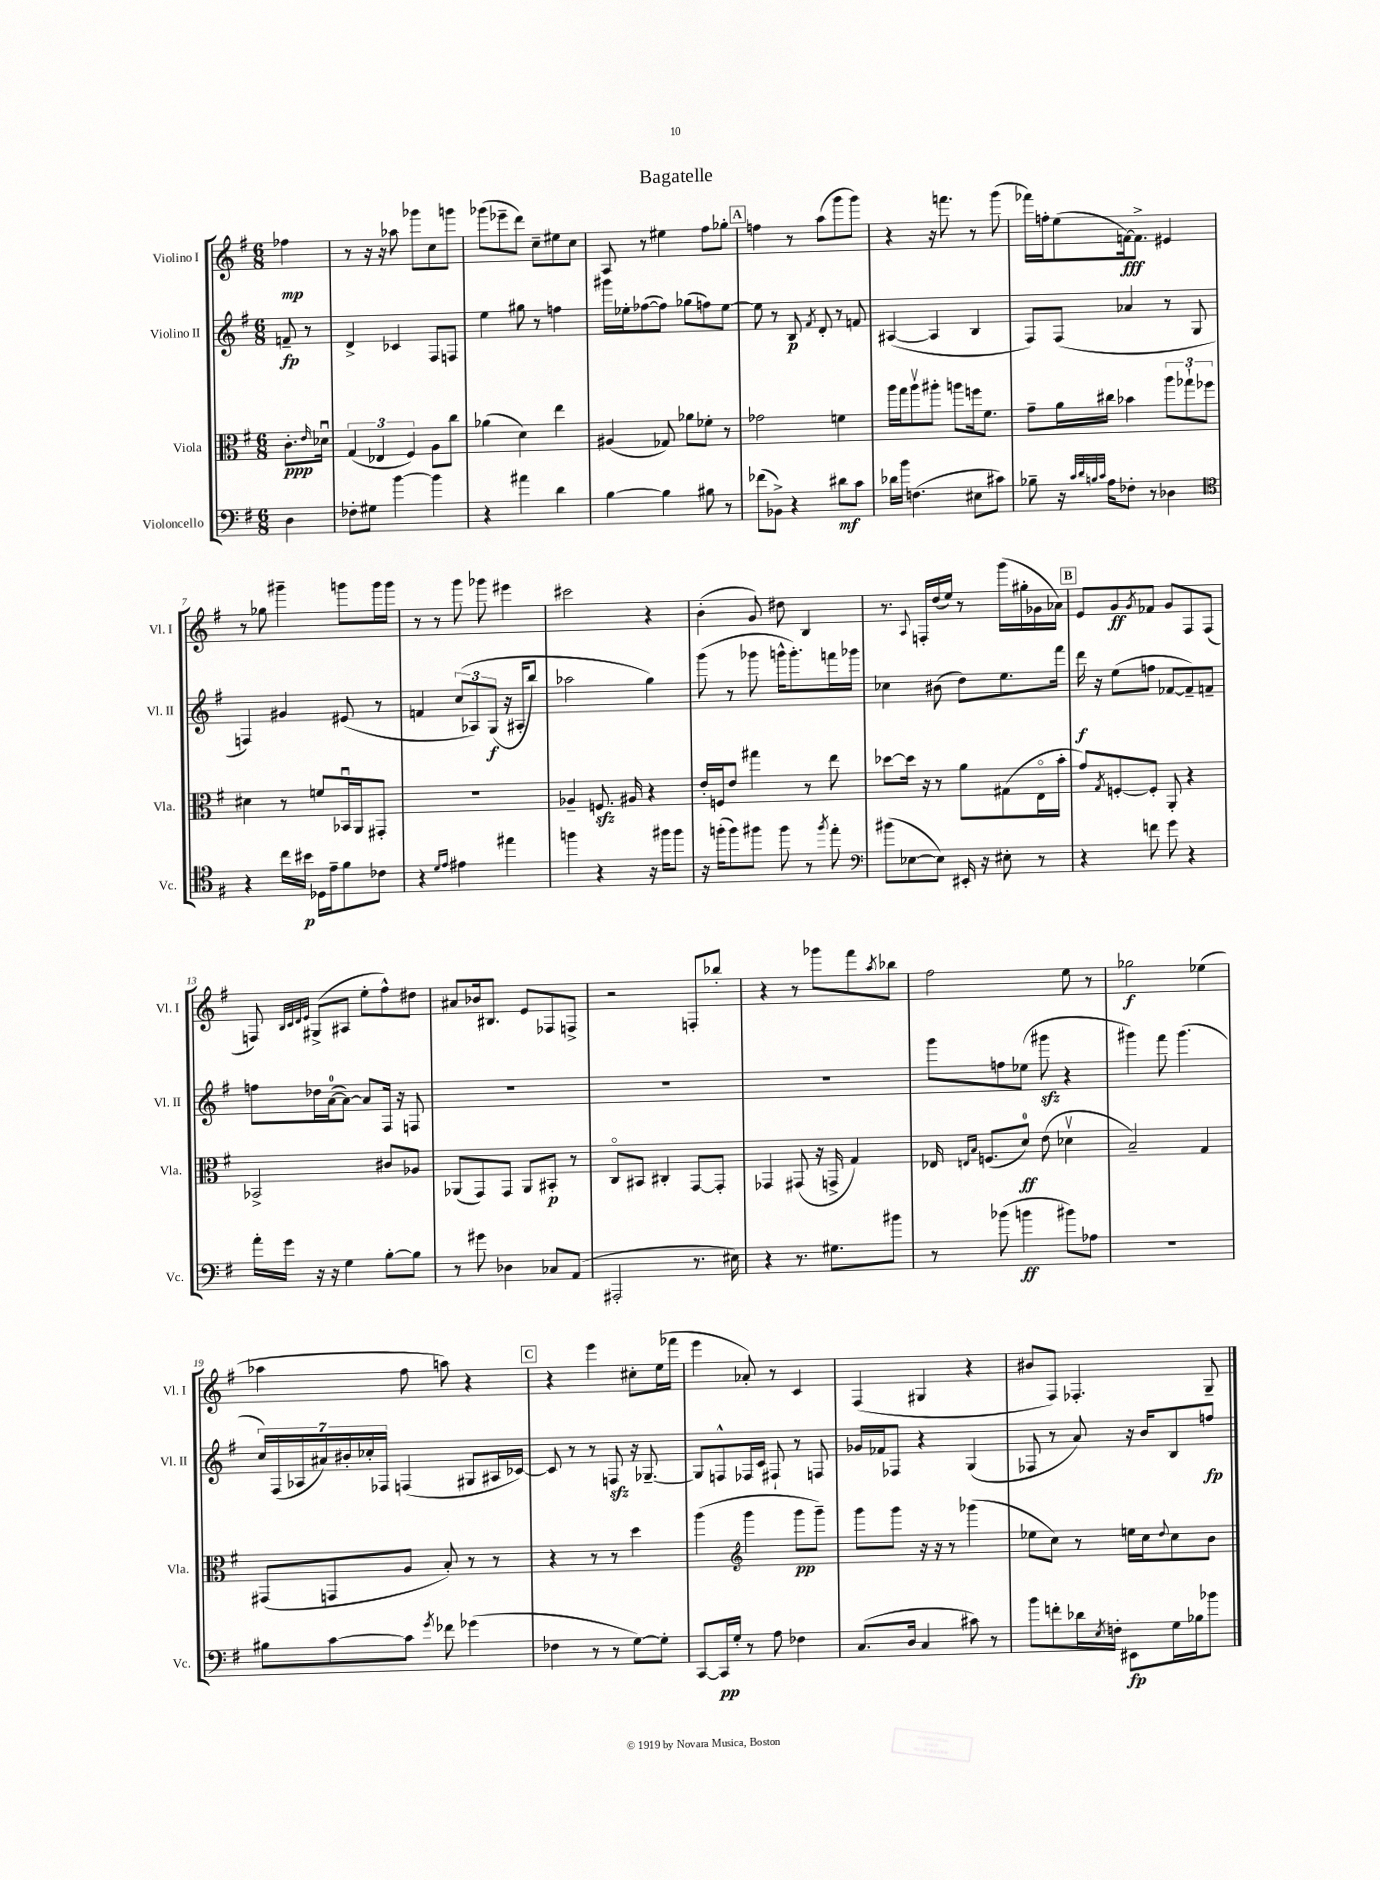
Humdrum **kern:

**kern	**kern	**kern	**kern
*staff4	*staff3	*staff2	*staff1
*clefF4	*clefC3	*clefG2	*clefG2
*k[f#]	*k[f#]	*k[f#]	*k[f#]
*M6/8	*M6/8	*M6/8	*M6/8
4D	8.c'	8f~	4ff-
.	.	8r	.
.	16qqe	.	.
.	16d-u	.	.
=	=	=	=
8F-'	(6G	4d^	8r
8G#	.	.	16r
.	6E-	.	.
.	.	.	16r
[4b	.	4c-	8aa-
.	6F#)	.	.
.	.	.	8ggg-
4b]	8A	8F#	8cc
.	8cc	8F	8ggg
=	=	=	=
4r	(4a-	4ee	(8ggg-
.	.	.	8eee-~
4a#	4d)	8gg#	8ddd)
.	.	8r	8cc~
4d	4ee	4ff	8ee#
.	.	.	8cc
=	=	=	=
[4B	(4A#	16ggg#	8A
.	.	16ee-'	.
.	.	([8ff-	8r
4B]	8G-)	8ff-])	4ee#
.	8a-	(8gg-	.
8B#	8f-'	8ff)	8ff#
8r	8r	[8ee-	8gg-'
=	=	=	=
(8f-	2g-	8ee-]	4ff
8BB-^)	.	8r	.
4r	.	8B	8r
.	.	8qf#	.
.	.	8d'	(8aa
8d#	4f	8r	8ggg
8c	.	8f	8ggg)
=	=	=	=
16d-	16aa	([4A#	4r
16b	16gg	.	.
(4.F	8aav	.	.
.	8aa#'	4A#]	16r
.	.	.	8.fff
.	8aa	.	.
8E#	16ff	4B	8r
.	8.f#	.	.
8c#)	.	.	(8ggg
=	=	=	=
8B-~	8g~	8F#)	16fff-)
.	.	.	16ff'
16r	16a	(8F#	(8ee
32qqc	.	.	.
32qqd	.	.	.
32qqB	.	.	.
32qqc	.	.	.
16A	16cc#	.	.
8F-'	4b-	4a-	[16f)
.	.	.	8.f^]
8r	.	.	.
4D-	12aa	8r	4e#
.	12gg-`	.	.
.	.	8G	.
.	12ff-	.	.
=	=	=	=
*clefC4	*	*	*
4r	4d#	4F)	8r
.	.	.	8gg-
16cc	8r	4g#	4ggg#~
16b#	.	.	.
16D-	8f	.	.
16e~	.	.	.
8f#	16BB-u	(8e#	8ggg
.	16AA	.	.
8c-	8GG#'	8r	16ggg
.	.	.	16ggg
=	=	=	=
4r	2.r	4f	8r
.	.	.	8r
16qqd	.	.	.
16qqe	.	.	.
4e#	.	&(12cc	8ggg
.	.	12A-)	.
.	.	.	8ggg-
.	.	(12G	.
4ee#	.	16r	4eee#
.	.	16A#'	.
.	.	8bb)	.
=	=	=	=
4ff	4A-~	2aa-	2ccc#
4r	8.F	.	.
.	16A#	.	.
16r	4r	4gg&)	4r
16ff#	.	.	.
8ff#	.	.	.
=	=	=	=
16r	16e'	(8ggg	(4b'
(16ff'	16F	.	.
8ff)	8e	8r	.
8ff#	4gg#	8ggg-	8g)
8ff#	.	16ggg^^	8dd#
.	.	8.ggg')	.
8r	8r	.	4B
8qff#	.	.	.
8ee'	8ee	16fff	.
.	.	16ggg-	.
=	=	=	=
*clefF4	*	*	*
(8b#	[8dd-	4cc-	8.r
[8E-	16dd-]	.	.
.	.	.	8qqA
.	16r	.	16F'
8E-])	8r	(8b#	(16dd
.	.	.	16ee)
16EE#'	8a	8dd)	8r
16r	.	.	.
8E#'	(8G#	8.ee	(16ggg
.	.	.	16gg#'
8r	16Eo	.	16g-
.	16b'	16fff#	16a-)
=	=	=	=
4r	8g)	16ddd	8e
.	.	16r	.
.	8qG	.	.
.	[8F'	(8ee	8g
.	.	.	8qg
8f	8F']	8ff	8f-
8g	8AA'	[8f-	8g
4r	4r	8f-~])	8F#
.	.	8f~	(8F#
=	=	=	=
16a'	2BB-^	8ff	8F)
16g	.	.	.
.	.	.	32qqB
.	.	.	32qqc
.	.	.	32qqd
.	.	.	32qqe
16r	.	16dd-	(8G#^
16r	.	([16a	.
4G	.	8a_)	8A#
.	.	8a]	8ee'
[8B'	8c#	16F#	8ff#^^)
.	.	16r	.
8B]	8A-	8F	8dd#
=	=	=	=
8r	(8AA-	2.r	8a#
8g#	8GG)	.	16b-
.	.	.	8.B#
4D-	8GG	.	.
.	8AA-	.	8e
8C-	8BB#'	.	8F-
(8AA	8r	.	8F^
=	=	=	=
2AAA#'	8Co	2.r	2r
.	8BB#	.	.
.	4C#'	.	.
8.r	[8GG	.	8F'
.	8GG']	.	8bb-'
16E#)	.	.	.
=	=	=	=
4r	4GG-	2.r	4r
8.r	(8GG#	.	8r
.	16r	.	8ggg-
8.G#	16GG^	.	.
.	4G)	.	8fff#
.	.	.	8qaa
8b#	.	.	8bb-
=	=	=	=
8r	16E-	8ggg	2ff#
.	16qqE	.	.
.	16qqB	.	.
.	(8.F	.	.
(8b-	.	8ff	.
4b	8d)	(8ee-	.
.	(8e	8ggg#	.
8b#)	4d-v	4r	8ee
8A-	.	.	8r
=	=	=	=
2.r	2B~)	4ggg#)	2gg-
.	.	8fff#	.
.	.	(4.ggg#	.
.	4G	.	(4ee-
=	=	=	=
8B#	(8GG#	28cc)	4aa-
.	.	(28F#	.
.	.	28A-	.
.	.	28a#)	.
[8c	8GG	.	.
.	.	28b#'	.
.	.	28cc-'	.
.	.	28F-	.
8c]	8A	(4F	8ff#
8qg	.	.	.
8f-	8B')	.	8aa)
(4g-	8r	8G#	4r
.	8r	16A#	.
.	.	[16c-)	.
=	=	=	=
4F-	4r	8c-]	4r
.	.	8r	.
8r	8r	8r	4eee
8r	8r	8F	.
[8G)	4dd	16r	8cc#'
.	.	[8.G-~	.
8G']	.	.	(16ee
.	.	.	16fff-
=	=	=	=
[8CC	(4aa	8G-]	4eee
16CC]	.	8F^^	.
16G'	.	.	.
*	*clefG2	*	*
8r	4ggg	16F-	8a-')
.	.	16c	.
8A	.	8F#`	8r
4F-	8ggg	8r	4c
.	8ggg~)	8F	.
=	=	=	=
(8.C	8ggg	16g-	(4F#
.	.	16f-	.
.	8ggg	8F-	.
16D	.	.	.
4C	16r	4r	4G#
.	16r	.	.
.	8r	.	.
8c#)	(4ggg-	(4G	4r
8r	.	.	.
=	=	=	=
8b	8ee-	8F-	8b#
8f'	8cc)	8r	8F#)
16d-	8r	8a)	4.F-'
8qE	.	.	.
16F'	.	.	.
8EE#	16ee	16r	.
.	16cc	16b	.
.	8qqdd	.	.
16G	8cc	8B	.
16B-	.	.	.
8b-	8b	8ff	8G~
==	==	==	==
*-	*-	*-	*-
